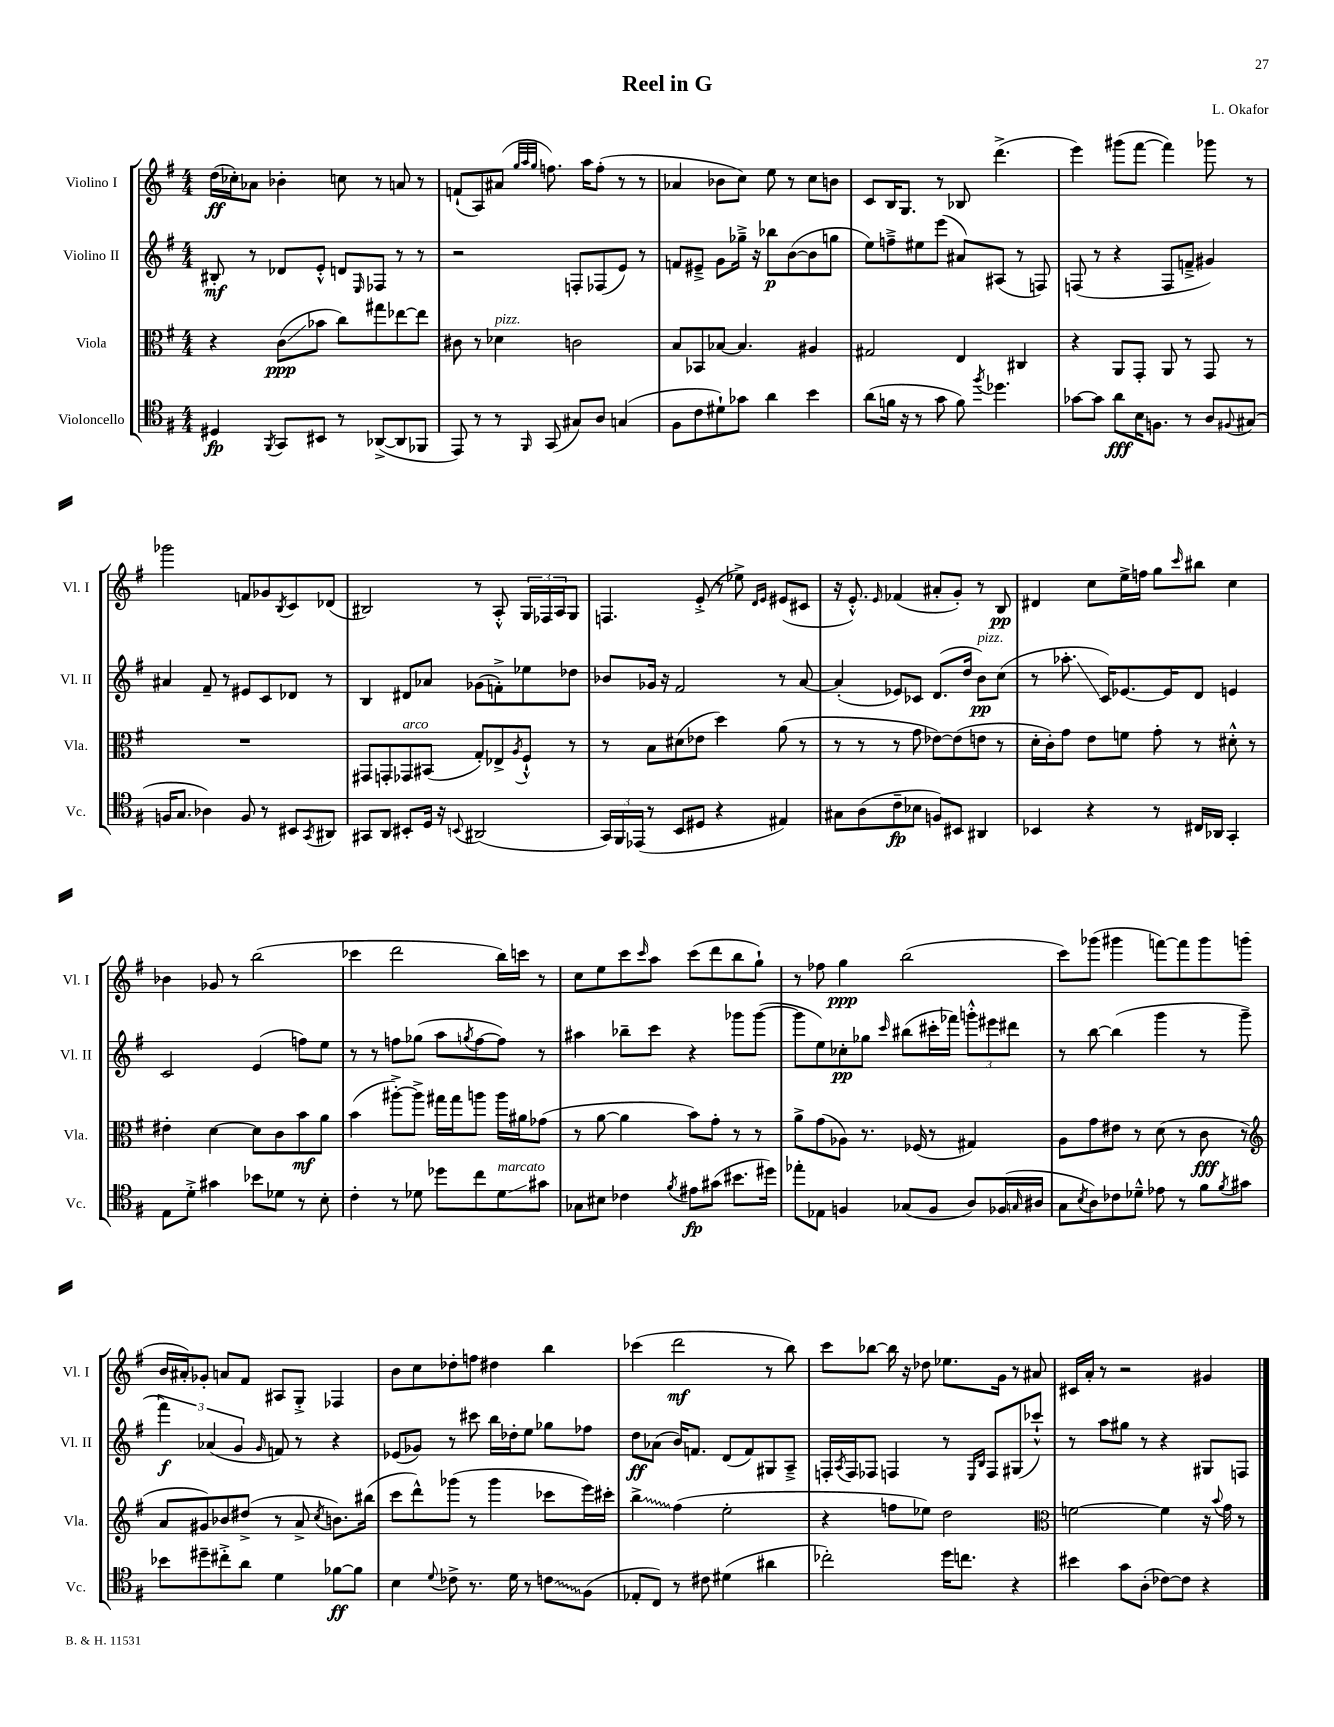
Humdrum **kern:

**kern	**kern	**kern	**kern
*staff4	*staff3	*staff2	*staff1
*clefC4	*clefC3	*clefG2	*clefG2
*k[f#]	*k[f#]	*k[f#]	*k[f#]
*M4/4	*M4/4	*M4/4	*M4/4
4D#	4r	8B#'	(16dd
.	.	.	16cc-')
.	.	8r	8a-
8qFF#	.	.	.
8GG	(8c	8d-	4b-'
8BB#	8b-	8e'^^	.
8r	8cc)	8d	8cc
.	.	16qqE	.
([8AA-^	8gg#	8F-	8r
8AA-]	[8ee-	8r	8a
8FF-	8ee-]	8r	8r
=	=	=	=
8EE)	8c#	2r	(8f`
8r	8r	.	8A)
8r	4d-	.	(8a#
.	.	.	32qqgg
.	.	.	32qqaa
16qqFF#	.	.	32qqgg
(8GG	.	.	8.ff)
8G#)	2c	8F'	.
.	.	.	16aa
8A	.	(8F-	(8ff'
(4G	.	8e)	8r
.	.	8r	8r
=	=	=	=
8F#	8B	8f	4a-
8c	8BB-	8e#~^	.
8d#`)	[8B-	8g	8b-
8g-	4.B-]	16gg-~^	8cc)
.	.	16r	.
4a	.	8bb-	8ee
.	.	([8b	8r
4b	4A#	8b]	8cc
.	.	8gg	8b
=	=	=	=
(8a	2G#	8ee)	8c
16f	.	8ff~^	16B
16r	.	.	8.G
8r	.	8ee#	.
8g	.	(8eee	8r
8f)	4E	8a#)	8B-
8qff#	.	.	.
4.dd-	.	(8A#	(4.ddd^
.	4C#	8r	.
.	.	8F)	.
=	=	=	=
[8g-	4r	(8F	4eee)
8g-]	.	8r	.
8a	8AA	4r	(8ggg#
16B	8GG'	.	[8fff#
8.F	.	.	.
.	8AA	8F	4fff#])
8r	8r	8f~^	.
8A	8GG	4g#)	8ggg-
8qqF#	.	.	.
(8G#	8r	.	8r
=	=	=	=
16F	1r	4a#	2ggg-
8.G	.	.	.
4A-)	.	8f#~	.
.	.	8r	.
8F	.	8e#	8f
8r	.	8c	8g-
.	.	.	8qB
8BB#	.	8d-	8c
8qGG	.	.	.
8AA#	.	8r	(8d-
=	=	=	=
8GG#	8GG#	4B	2B#)
8AA	8GG'	.	.
8BB#'	8GG-	8d#	.
16D	(8BB#	8a-	.
16r	.	.	.
8qqBB	.	.	.
(2AA#	8G')	(8g-	8r
.	8E-^	8f'^)	8A'^^
.	8qA	.	.
.	8F#`^^	8ee-	24G
.	.	.	24F-
.	.	.	24A
.	8r	8dd-	8G
=	=	=	=
24GG)	8r	8b-	4.F
24FF#	.	.	.
(24EE-	.	.	.
8r	8B	16g-	.
.	.	16r	.
8BB	(8d#	2f#	.
8D#	8e-	.	(8e'^
4r	4dd)	.	8r
.	.	.	8ee-^)
.	.	.	16qqd
.	.	.	16qqe
4E#)	(8a	8r	(8e#
.	8r	[8a	8c#
=	=	=	=
8G#	8r	(4a']	16r
.	.	.	8.e'^^)
(8A	8r	.	.
.	.	.	16qqe
8c~	8r	8e-)	(4f-
8B-	8g	8c-	.
8F)	[8e-)	(8.d	8a#'
8BB#	(8e-]	.	8g')
.	.	16dd	.
4AA#	8e	8b)	8r
.	8r	(8cc	8B
=	=	=	=
4BB-	16d'	8r	4d#
.	16c')	.	.
.	8g	8.aa-'	.
4r	8e	.	8cc
.	.	16c)	.
.	8f	[8.e-	16ee^
.	.	.	16ff
8r	8g'	.	8gg
.	.	16e-]	.
.	.	.	16qqccc
16C#	8r	8d	8bb#
16AA-	.	.	.
4GG'	8d#'^^	4e	4cc
.	8r	.	.
=	=	=	=
8E	4e#'	2c	4b-
8d'^	.	.	.
4g#	[4d	.	8g-
.	.	.	8r
8b-	8d]	(4e	(2bb
8d-	8c	.	.
8r	8b	8ff)	.
8B'	8a	8ee	.
=	=	=	=
4c'	(4b	8r	4ccc-
.	.	8r	.
8r	[8aa#'^)	8ff	2ddd
8d-	8aa#^]	(8gg-	.
8dd-	16gg#	8aa	.
.	16gg#	.	.
.	.	8qgg	.
8cc	8aa	[8ff	.
8d-	16aa	8ff])	16bb)
.	16a#	.	16ccc
8g#	(8g-	8r	8r
=	=	=	=
8G-	8r	4aa#	8cc
8B#	[8a	.	8ee
4c-	4a]	8bb-~	8ccc
.	.	.	16qqccc
.	.	8ccc	8aa
8qf#	.	.	.
8e#	8b)	4r	(8ccc
(8g#	8g'	.	8ddd
8.b#	8r	8ggg-	8bb
.	8r	([8ggg-	8gg`)
16dd#)	.	.	.
=	=	=	=
8ee-'	8a^	8ggg-]	8r
8E-	(8g	8ee)	8ff-
4F	8A-)	8cc-'	4gg
.	8.r	8gg-	.
.	.	16qqccc	.
(8G-	.	(8bb#	(2bb
.	(16F-	.	.
8F	8r	16ccc#'	.
.	.	16fff-)	.
8A)	4G#)	12ggg'^^	.
.	.	12eee#	.
(16F-	.	.	.
.	.	12ddd#	.
16qqG	.	.	.
16A#	.	.	.
=	=	=	=
8G	8A	8r	8ccc)
8qB	.	.	.
8A)	8g	[8bb	(8ggg-
8c-	8e#	(4bb]	4ggg#
8d-~^^	8r	.	.
8e-	(8d	4ggg	[8fff)
8r	8r	.	8fff]
8f#	8c	8r	8ggg#
8qf#	.	.	.
8g#	8r	8ggg~	(8ggg
=	=	=	=
*	*clefG2	*	*
8b-	8a	6fff#)	16b
.	.	.	16a#')
8dd#~	8g#)	.	8g-'
.	.	(6a-	.
8cc#'^	8b-	.	8a
.	.	6g	.
8a	(8dd#^	.	8f#
.	.	16qqg	.
4d	8r	8f)	8A#
.	8a^	8r	8G'^
.	8qcc	.	.
[8f-	8.b)	4r	4F-
8f-]	.	.	.
.	(16bb#	.	.
=	=	=	=
4B	8ccc	(8e-	8b
.	8ddd^^)	8g-)	8cc
8qqd	.	.	.
8c-^	(8ggg-	8r	8dd-'
8.r	8r	8ccc#	8ff
.	4ggg-	16bb	4dd#
16d	.	16dd-'	.
8r	.	8ee	.
8c	8ccc-	8gg-	4bb
(8F#	16eee)	8ff-	.
.	16ccc#'	.	.
=	=	=	=
8E-'	4bb^	8dd	(4ccc-
8C)	.	(8a-	.
8r	(4ff#	16b)	2ddd
.	.	8.f	.
8c#	.	.	.
(4d#	2ee'	(8d	.
.	.	8f)	.
4a#	.	8G#	8r
.	.	8A~^	8bb)
=	=	=	=
2cc-')	4r	16F'	8ccc
.	.	8qA	.
.	.	16F	.
.	.	8F-	[8bb-
.	8ff	4F	16bb-]
.	.	.	16r
.	8ee-)	.	8dd-
16dd	2dd	8r	8.ee-
8.cc	.	.	.
.	.	16qqE	.
.	.	16qqB	.
.	.	8F	.
.	.	.	16g
4r	.	(8G#	8r
.	.	8ccc-`^^)	8a#
=	=	=	=
*	*clefC3	*	*
4b#	[2f	8r	16c#
.	.	.	16a'
.	.	8aa	8r
8g	.	8gg#	2r
(8A'	.	8r	.
[8c-)	4f]	4r	.
8c-]	.	.	.
4r	16r	8G#	4g#
.	8qqb	.	.
.	16g	.	.
.	8r	8F	.
==	==	==	==
*-	*-	*-	*-
